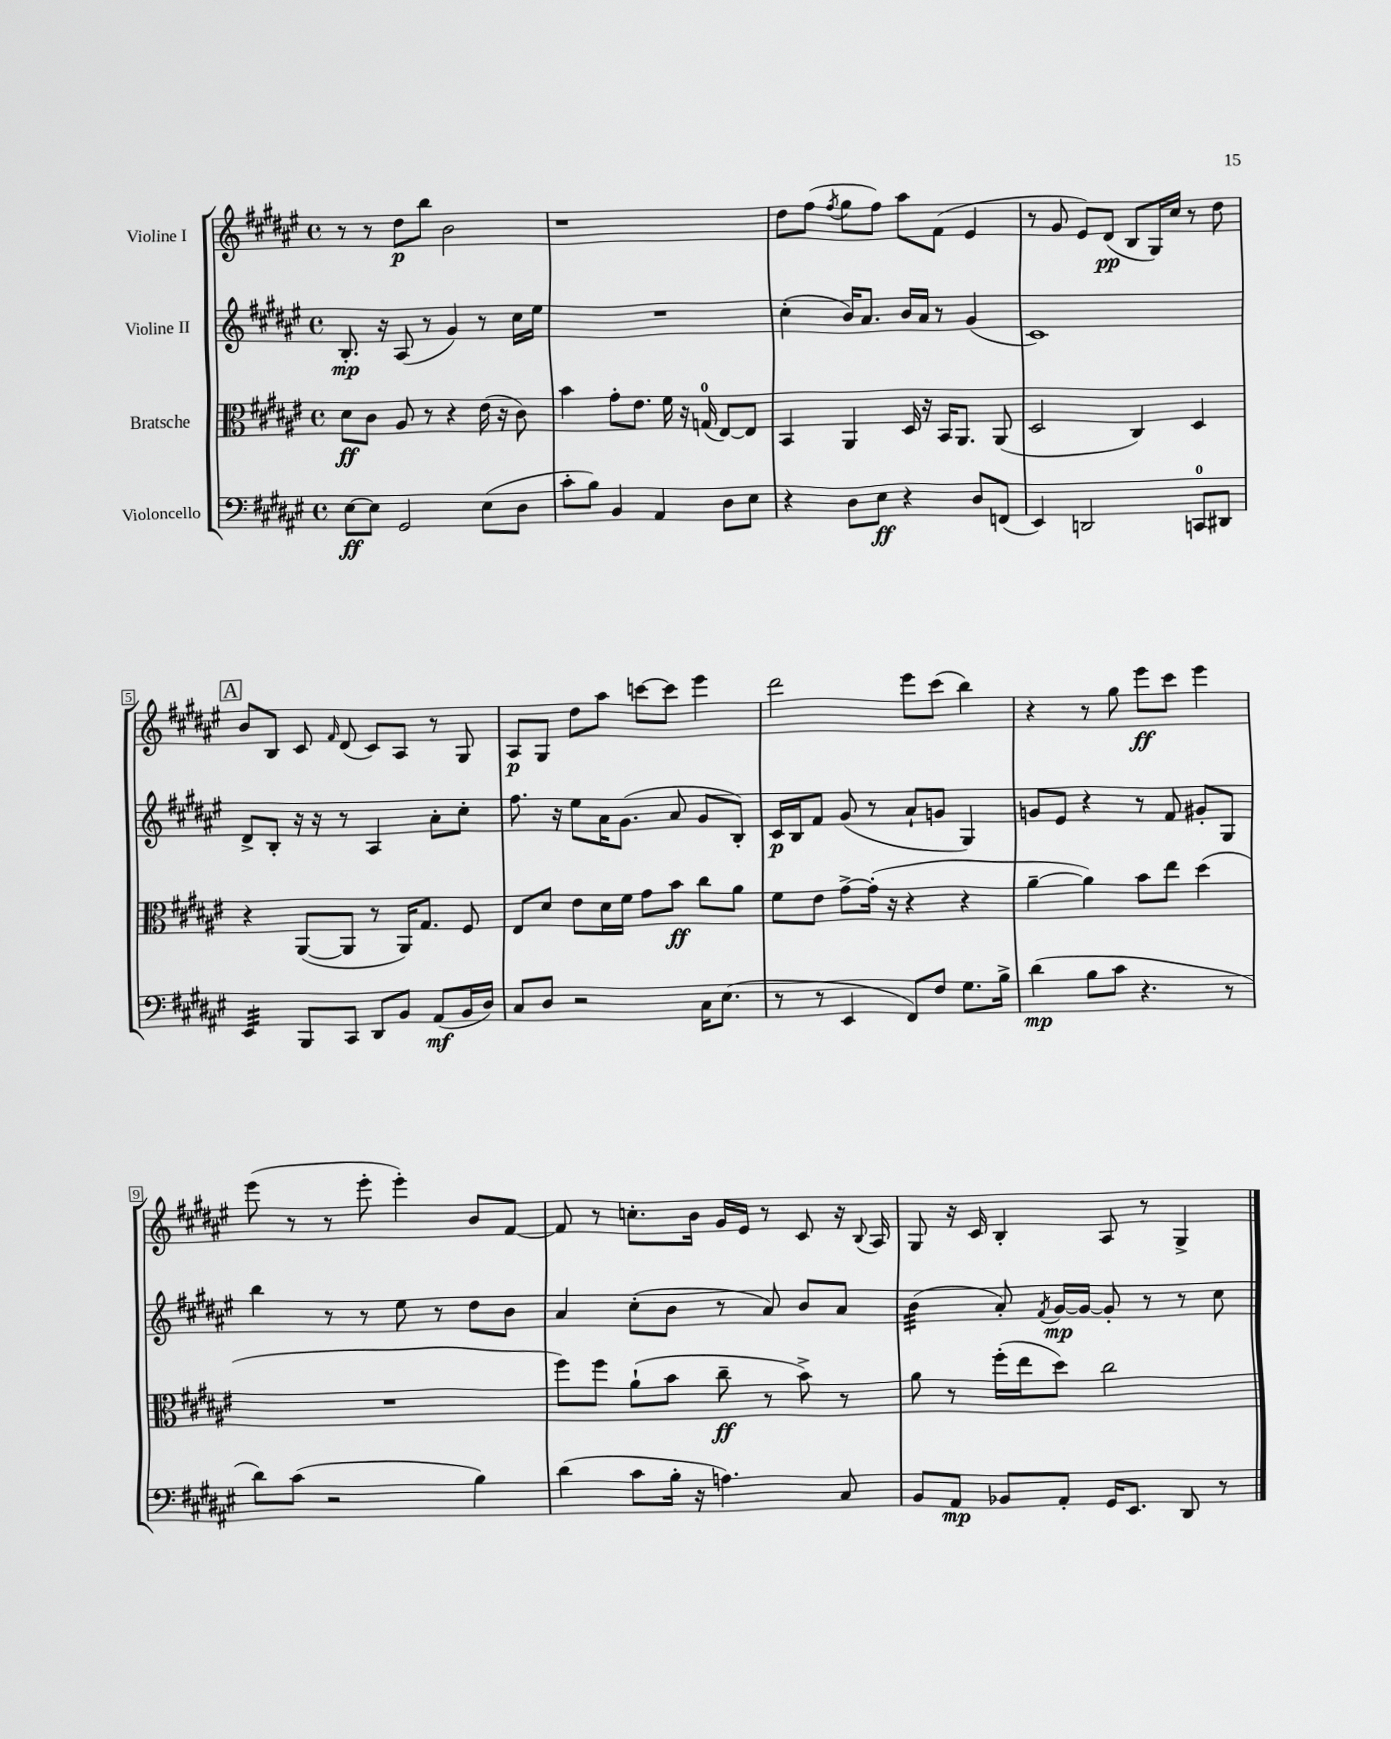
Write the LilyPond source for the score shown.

<<
\new StaffGroup <<
\new Staff = "s0" \with { instrumentName = "Violine I" } {
    \clef treble \key fis \major \defaultTimeSignature \time 4/4
    \autoBeamOff r8 r8 dis''8[\p b''8] b'2 |
    r1 |
    dis''8[ fis''8]( \acciaccatura { fis''8 } gis''8[ fis''8]) ais''8[ fis'8]( eis'4 |
    r8 gis'8 eis'8[) dis'8]\pp( b8[ gis16) cis''16] r8 dis''8 |
    \mark \markup { \box "A" } b'8[ b8] cis'8 \grace { fis'16 } dis'8( cis'8[) ais8] r8 gis8 |
    ais8[\p gis8] dis''8[ ais''8] c'''8[~ c'''8] eis'''4 |
    dis'''2 eis'''8[ cis'''8]( b''4) |
    r4 r8 gis''8 eis'''8[\ff cis'''8] eis'''4 |
    eis'''8( r8 r8 eis'''8-. eis'''4-.) b'8[ fis'8]~ |
    fis'8 r8 c''8.[-. b'16] gis'16[ eis'16] r8 cis'8 r16 \appoggiatura { b8 } ais16 |
    gis8 r16 cis'16 b4-. ais8 r8 gis4-> \bar "|." |
}
\new Staff = "s1" \with { instrumentName = "Violine II" } {
    \clef treble \key fis \major \defaultTimeSignature \time 4/4
    \autoBeamOff b8.-.\mp r16 ais8( r8 gis'4) r8 cis''16[ eis''16] |
    R1 |
    cis''4-.( b'16[) ais'8.] b'16[ ais'16] r8 gis'4( |
    cis'1) |
    \mark \markup { \box "A" } dis'8[-> b8]-. r16 r16 r8 ais4 ais'8[-. cis''8]-. |
    fis''8. r16 eis''8[ ais'16 gis'8.]( ais'8 gis'8[ b8]-.) |
    cis'16[\p b16 fis'8] gis'8( r8 ais'8[-! g'8] gis4) |
    g'8[ eis'8] r4 r8 fis'8 gis'8[-. gis8] |
    b''4 r8 r8 eis''8 r8 dis''8[ b'8] |
    ais'4 cis''8[-.( b'8] r8 ais'8) b'8[ ais'8] |
    b'4:32( ais'8-.) \acciaccatura { fis'8 } gis'16[~\mp gis'16]~ gis'8-. r8 r8 cis''8 \bar "|." |
}
\new Staff = "s2" \with { instrumentName = "Bratsche" } {
    \clef alto \key fis \major \defaultTimeSignature \time 4/4
    \autoBeamOff dis'8[\ff cis'8] ais8 r8 r4 eis'16( r16 cis'8) |
    b'4 gis'8[-. eis'8.] fis'16 r16 g16-0( eis8[~) eis8] |
    b,4 ais,4 dis16 r16 b,16[ ais,8.] ais,8( |
    dis2 cis4) dis4 |
    \mark \markup { \box "A" } r4 ais,8[~( ais,8] r8 ais,16[) gis8.] fis8 |
    eis8[ dis'8] eis'8[ dis'16 fis'16] gis'8[ b'8]\ff cis''8[ ais'8] |
    fis'8[ eis'8] gis'8[~-> gis'16]-.( r16 r4 r4 |
    ais'4~-- ais'4) b'8[ eis''8] dis''4( |
    R1 |
    fis''8[) fis''8] ais'8[-!( b'8] cis''8--\ff r8 b'8->) r8 |
    ais'8 r8 fis''16[-.( eis''16 dis''8]) cis''2 \bar "|." |
}
\new Staff = "s3" \with { instrumentName = "Violoncello" } {
    \clef bass \key fis \major \defaultTimeSignature \time 4/4
    \autoBeamOff eis8[~\ff eis8] gis,2 eis8[( dis8] |
    cis'8[-. b8]) b,4 ais,4 dis8[ eis8] |
    r4 dis8[ eis8]\ff r4 dis8[ f,8]( |
    eis,4) d,2 c,8[-0 dis,8] |
    \mark \markup { \box "A" } eis,4:32 b,,8[ cis,8] dis,8[ b,8] ais,8[\mf( b,16 dis16]) |
    cis8[ dis8] r2 cis16[ eis8.]( |
    r8 r8 eis,4 fis,8[) fis8] gis8.[ b16]-> |
    dis'4\mp( b8[ cis'8] r4. r8 |
    dis'8[) cis'8]( r2 b4) |
    dis'4( cis'8[ b16]-. r16 a4.) cis8 |
    b,8[ ais,8]\mp bes,8[ ais,8]-. gis,16[ eis,8.] dis,8 r8 \bar "|." |
}
>>
>>
\layout { \context { \Score \override BarNumber.stencil = #(make-stencil-boxer 0.1 0.3 ly:text-interface::print) } }
